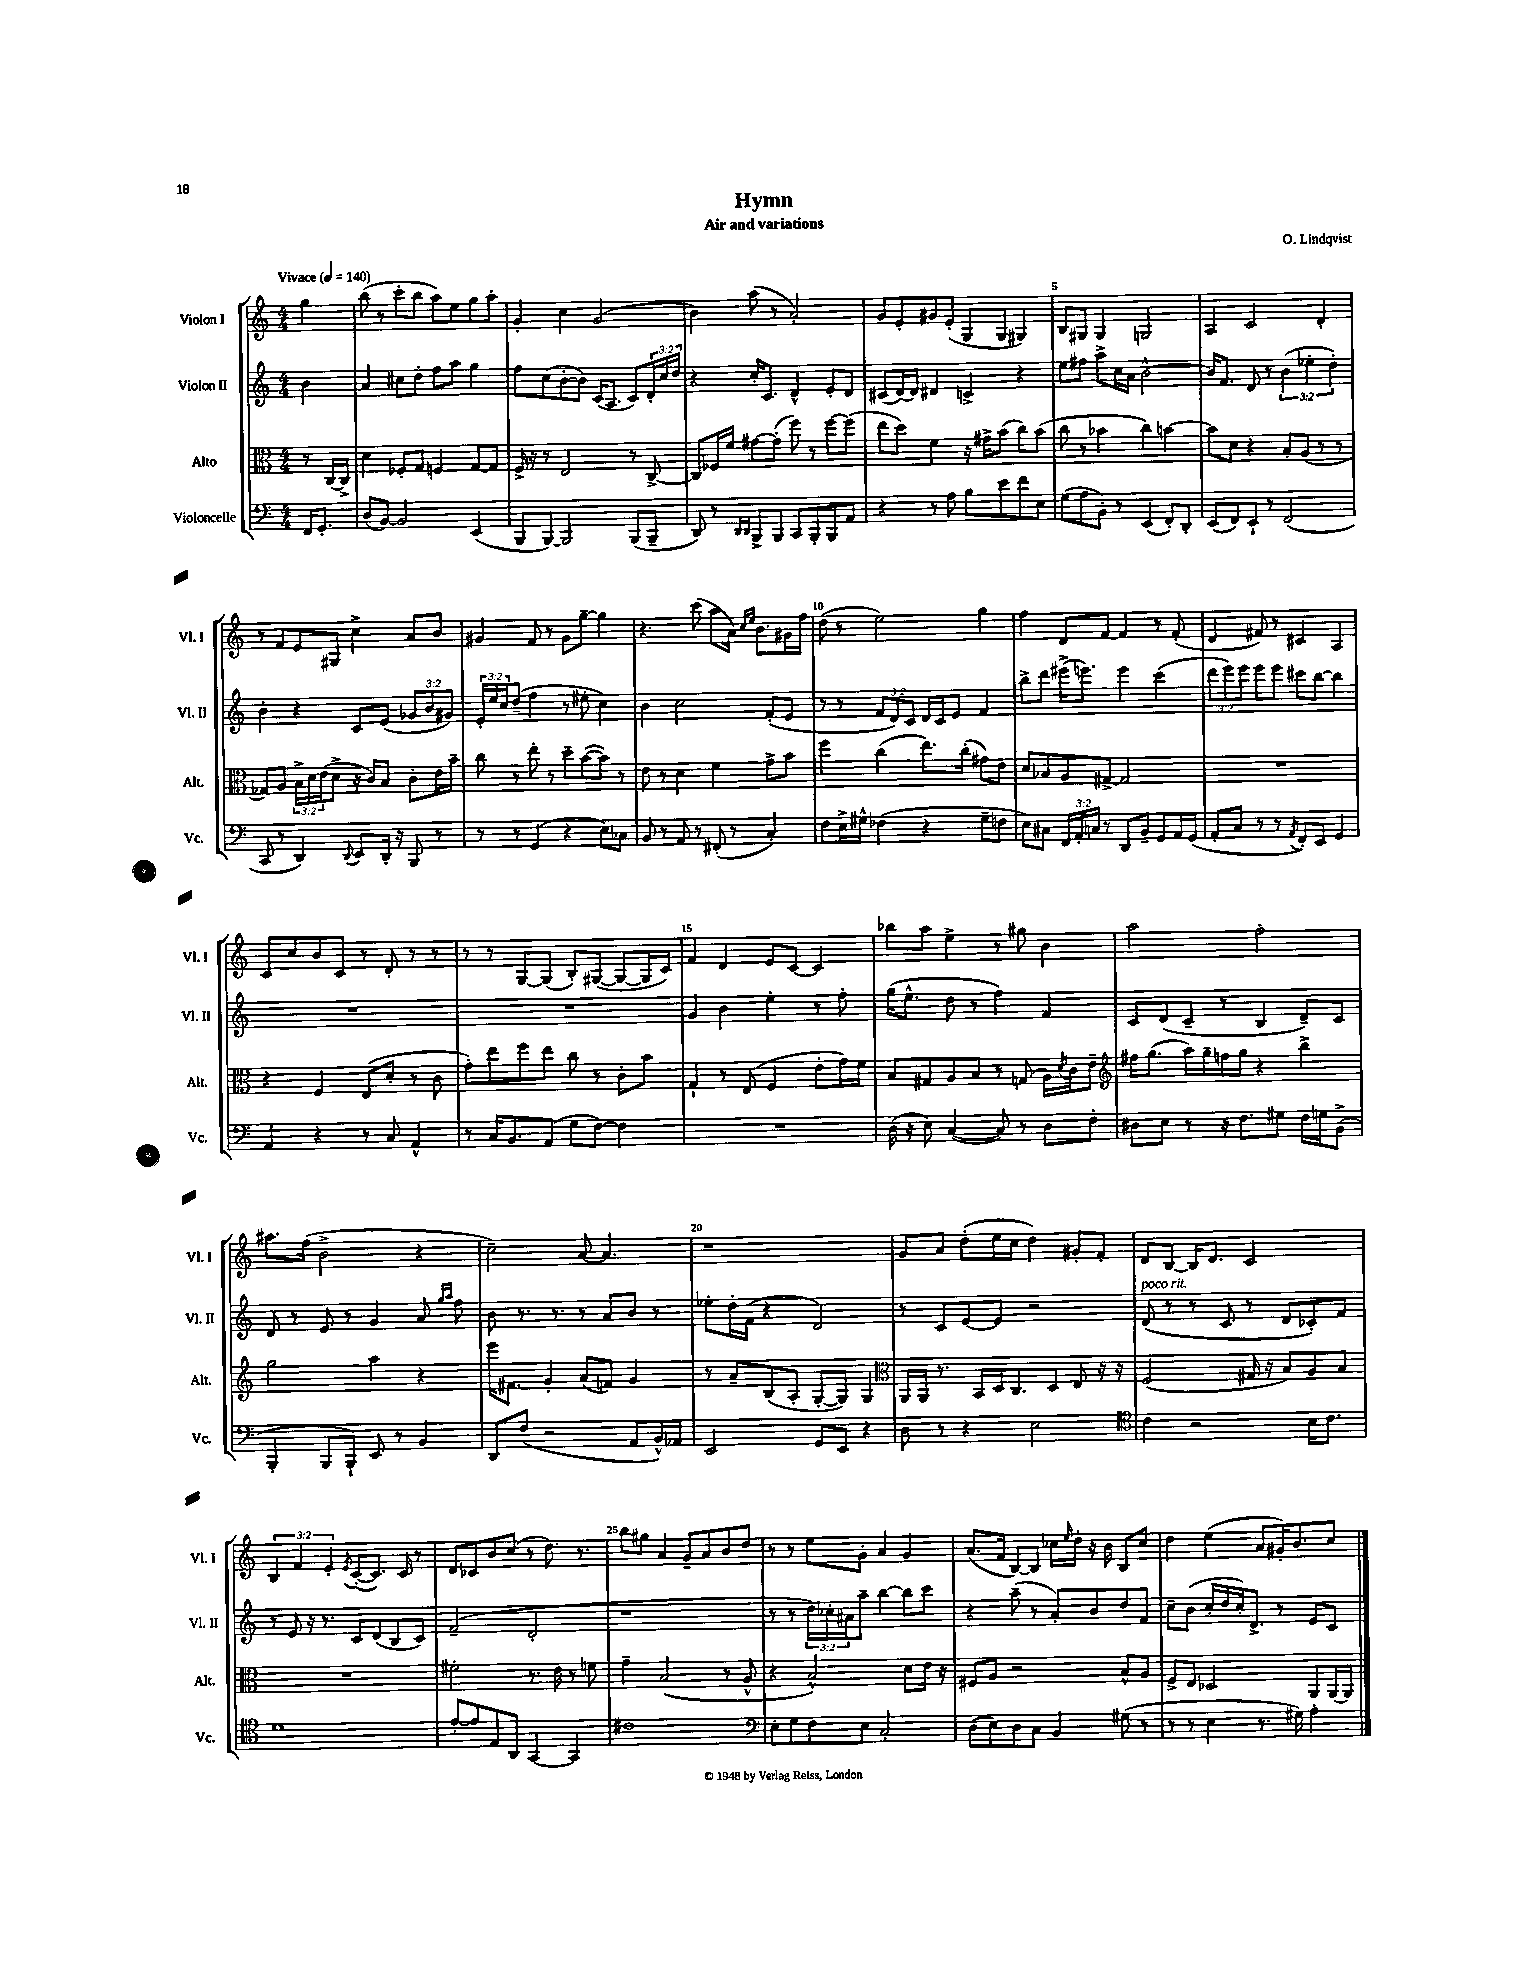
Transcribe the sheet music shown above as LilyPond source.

\header { title = "Hymn" composer = "O. Lindqvist" subtitle = "Air and variations" }
<<
\new StaffGroup <<
\new Staff = "s0" \with { instrumentName = "Violon I" shortInstrumentName = "Vl. I" } {
    \clef treble \key c \major \numericTimeSignature \time 4/4 \override Staff.TupletNumber.text = #tuplet-number::calc-fraction-text \partial 4 \tempo "Vivace" 4 = 140
    g''4 |
    b''8( r8 c'''8-. b''8 a''8) e''8 g''8 a''8-. |
    g'4-. c''4 g'2( |
    b'4) a''8( r8 a'2-.) |
    g'8 e'8-. gis'8 e'8-.( g8 g8 gis4) |
    b8 gis8 gis4 g2 |
    a4 c'2 d'4-. |
    r8 f'8 e'8 gis8 c''4-> a'8 b'8 |
    gis'4 f'8 r8 gis'8 g''8~-- g''4 |
    r4. c'''8( a''8 a'16) \grace { c''16 e''16 } b'8. gis'16 f''16 |
    d''8( r8 e''2) g''4 |
    f''4 d'8 f'8~ f'4 r8 f'8-.( |
    d'4 fis'8) r8 cis'4 a4 |
    c'8 c''8 b'8 c'8 r8 d'8-. r8 r8 |
    r8 r8 g8~ g8( b8-.) gis8~( gis8~ gis16 c'16) |
    f'4 d'4 e'8 c'8~ c'4 |
    bes''8 a''8 e''4-> r8 gis''8 b'4 |
    a''2 f''2-. |
    ais''8. f''16( b'2-> r4 |
    c''2--) a'8~ a'4. |
    r1 |
    g'8 a'8 d''8-.( e''16 c''16 d''4) gis'8-. f'8-. |
    d'8 b8~ b16 d'8. c'2 |
    \tuplet 3/2 { b4 f'4 e'4-. } \acciaccatura { e'8 } c'8~-.( c'8.) c'16 r8 |
    d'8 ces'8 b'8 c''8( r8 d''8.) r8. |
    b''8 gis''8 a'4 g'8-- a'8 b'8 d''8 |
    r8 r8 e''8 g'8-. a'4 g'4 |
    a'8.( f'16 b8~) b8 ces''16 \grace { e''16 } d''16-. r16 b'16 b8 ces''8 |
    d''4 e''4( a'8 gis'16-.) b'8. c''8 \bar "|." |
}
\new Staff = "s1" \with { instrumentName = "Violon II" shortInstrumentName = "Vl. II" } {
    \clef treble \key c \major \numericTimeSignature \time 4/4 \override Staff.TupletNumber.text = #tuplet-number::calc-fraction-text \partial 4
    b'4 |
    a'4 cis''8 d''8-. f''8 a''8 g''4 |
    f''8 c''8( b'8~-. b'8) c'16( a8. c'8) \tuplet 3/2 { d'16-. c''16 d''16 } |
    r4 c''16-. c'8. d'4-^ e'8-. d'8 |
    cis'8( d'16~) d'16 dis'4 c'4-> r4 |
    e''8 fis''8 a''8-> c''16 a'16 b'2~-^ |
    b'16 f'8. d'8 r8 \tuplet 3/2 { b'4( ees''4-. d''4-.) } |
    b'4-. r4 c'8 e'8( \tuplet 3/2 { ges'8 b'8 gis'8) } |
    \tuplet 3/2 { e'16-. e''16 c''16 } d''8--( f''4 r8 eis''8-. c''4) |
    b'4 c''2 f'8-.( e'8 |
    r8 r8 \tuplet 3/2 { f'8 d'8) c'8 } d'16 c'16 e'8 f'4 |
    b''8-> d'''8 eis'''16->( e'''8.) e'''4 c'''4( |
    \tuplet 3/2 { d'''8 e'''8) e'''8 } e'''8 e'''8 cis'''8 b''8~ b''4 |
    R1 |
    R1 |
    g'4 b'4 e''4-. r8 f''8-. |
    g''16( e''8.-^ d''8 r8 f''4) f'4 |
    c'8 d'8( c'8-- r8 b4 d'8--) c'8 |
    d'8 r8 e'8 r8 g'4 a'8 \grace { g''16 a''16 } f''8 |
    b'8 r8. r8. r8 a'8 b'8 r8 |
    ees''8-. d''16-. f'16( r4 d'2) |
    r8 c'8 e'8~ e'8 r2 |
    d'8^\markup { \italic "poco rit." }( r8 r8 c'8 r8 d'8 ces'8-.) f'8 |
    r8 e'8 r16 r8. c'8 d'8( b8 c'8) |
    f'2--( d'2-. |
    r1 |
    r8 r8 \tuplet 3/2 { d''16) ces''16-. ais'16 } a''8-- b''4~ b''8 c'''8 |
    r4 a''8--( r8 a'8-.) b'8 d''8 f'8 |
    c''8-- b'8( c''16-. d''16 c''16-.) d'8.-> r8 e'8 c'8 \bar "|." |
}
\new Staff = "s2" \with { instrumentName = "Alto" shortInstrumentName = "Alt." } {
    \clef alto \key c \major \numericTimeSignature \time 4/4 \override Staff.TupletNumber.text = #tuplet-number::calc-fraction-text \partial 4
    r8 c16~ c16-> |
    d'4 fes8-. g8 f4 g8~ g8 |
    f16-> r16 r8 e2 r8 c8~-> |
    c8 fes16 f'16 gis'8~ gis'8-.( f''8) r8 f''8~ f''8( |
    e''8 d''8) f'4 r16 gis'16-> b'8( c''8) b'8( |
    c''8 r8 bes'4 c''4) b'4~ |
    b'8 d'8 r4 b8-. a8( r8 r8 |
    ges8) a8 \tuplet 3/2 { b16-> d'16 e'16( } d'8-> r16 c'16) b8 c'8-. e'16 b'16-- |
    c''8 r8 e''8-. r8 d''8-- b'8~( b'8) r8 |
    e'8 r8 d'4 f'4 g'8-> b'8 |
    f''4 c''4( e''8.) c''16-.( gis'8) e'8 |
    d'8 bes8 a8 gis8~-> gis2 |
    R1 |
    r4 f4 e8( d'8-. r8 c'8 |
    g'8-.) e''8 f''8 e''8 c''8 r8 c'8-. b'8 |
    g4-! r8 e8( f4 e'8-. g'16) f'16 |
    b8 gis8 a8 b8 r8 g8( a16) \acciaccatura { d'8 } c'16 e'8-- |
    \clef treble fis''16 g''8.( a''16) g''16-- f''16 g''16 r4 b''4-> |
    g''2 a''4 r4 |
    e'''16 fis'8. g'4-. a'8( f'8) g'4 |
    r8 a'8-- b8( a8-. g8~-. g8) g4 |
    \clef alto a,16 a,16 r8. b,16 d16 c8. d8 e8 r16 r16 |
    f2( gis16 r16 b8) a8 b8 |
    R1 |
    fis'2-. r8. e'16 r8 f'8 |
    g'4-- b2( r8 a8-^ |
    r4 b2-^) d'8 e'16 r16 |
    fis8 a8 r2 b8-^ a8 |
    f8-> e8 des2 a,8 a,16~ a,16 \bar "|." |
}
\new Staff = "s3" \with { instrumentName = "Violoncelle" shortInstrumentName = "Vc." } {
    \clef bass \key c \major \numericTimeSignature \time 4/4 \override Staff.TupletNumber.text = #tuplet-number::calc-fraction-text \partial 4
    f,16 g,8.-. |
    d8( b,8~) b,2 e,4( |
    b,,8 b,,8~) b,,2 b,,8( b,,8-- |
    d,8) r8 \grace { d,16 d,16 } b,,8-> b,,8 c,8 b,,8-. b,,8 a,8 |
    r4 r8 a8 b8 e'8 f'8 e8 |
    g8( a8 b,8-.) r8 e,4( f,8-.) d,8-. |
    e,8( f,8) e,8-! r8 f,2( |
    c,8 r8 d,4) \appoggiatura { d,8 } e,8 d,16-. r16 b,,8 r8 |
    r8 r8 g,4( r4 e8) ces8 |
    b,8 r8 a,8 r8 fis,8-.( r8 c4-.) |
    f8 e16-> gis16-^ fes4( r4 gis8-- f8 |
    e8) cis8 \tuplet 3/2 { f,16 a,16-. c16 } r8 d,8 b,8-- g,8 a,16 g,16( |
    a,8-. c8 r8 r8 \acciaccatura { a,8 } f,8-.) e,8 g,4 |
    a,4 r4 r8 c8 a,4-^ |
    r8 c16 b,8. a,8( g8 f8~) f4 |
    R1 |
    d16( r16 e8) c4~( c8) r8 d8 f8-. |
    dis8 e8 r8 r16 f8. gis8 f16 g16 b,8->( |
    b,,4-. b,,8 b,,8-!) e,8 r8 b,4 |
    d,8 f8( r2 a,8 b,16-^) aes,16 |
    e,2 g,8 e,8 r4 |
    d8 r8 r4 e2 |
    \clef tenor c'4 r2 b16 c'8. |
    d'1 |
    e'8~-. e'8 e8 a,8 g,4~ g,4 |
    cis'1 |
    \clef bass e8-. g8 f8 e8 c2-. |
    d8( e8) d8 c8 b,4 gis8( r8 |
    r8 r8 e4 r8. gis16) a4-. \bar "|." |
}
>>
>>
\layout { \context { \Score \override BarNumber.break-visibility = ##(#f #t #t) barNumberVisibility = #(every-nth-bar-number-visible 5) } }
